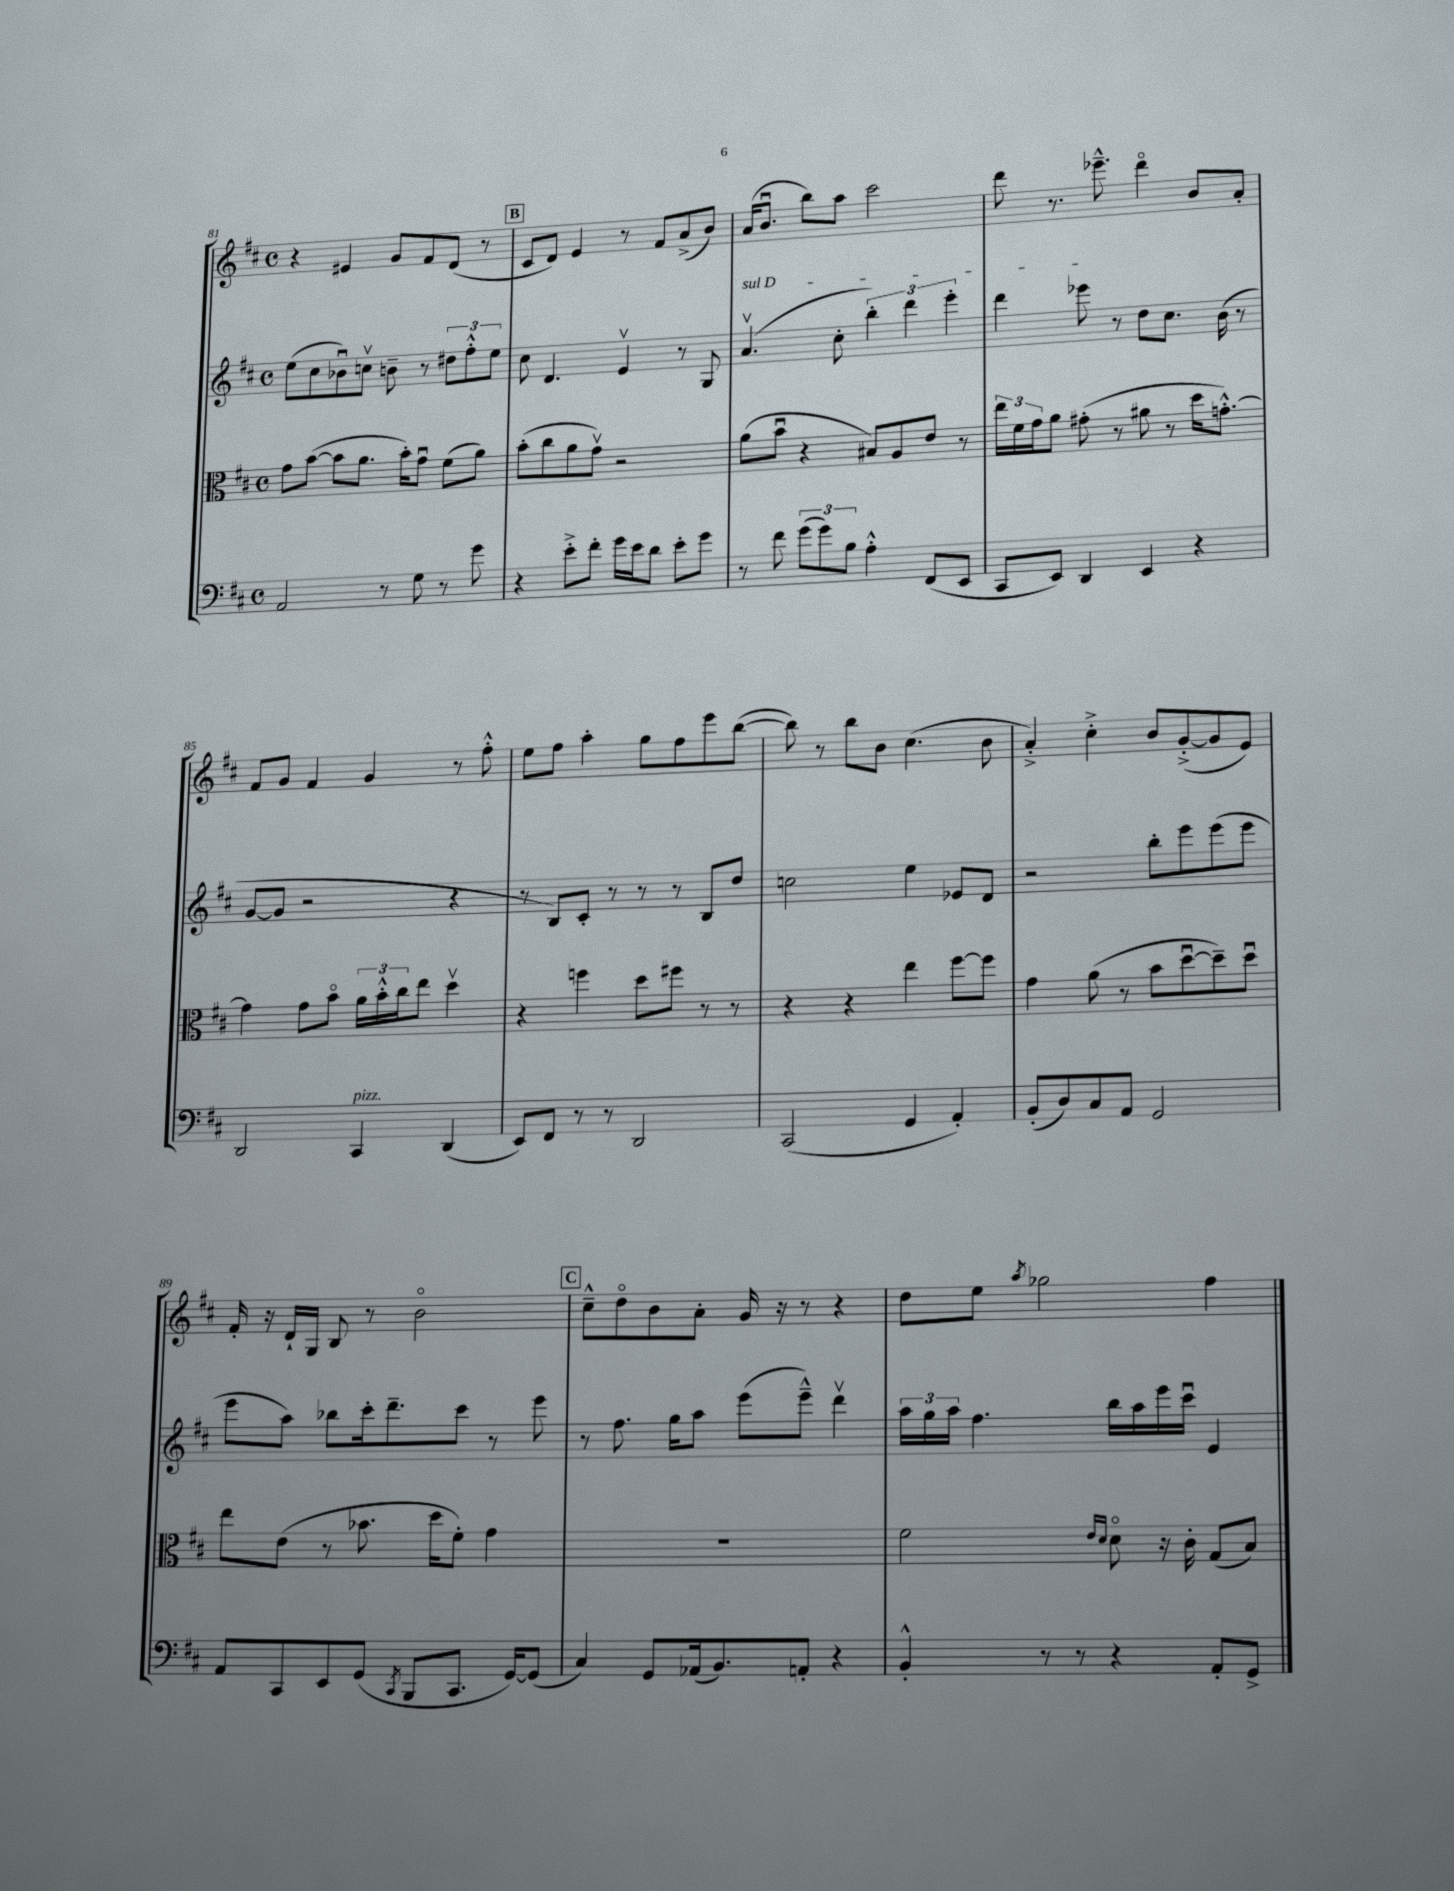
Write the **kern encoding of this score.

**kern	**kern	**kern	**kern
*part4	*part3	*part2	*part1
*staff4	*staff3	*staff2	*staff1
*clefF4	*clefC3	*clefG2	*clefG2
*k[f#c#]	*k[f#c#]	*k[f#c#]	*k[f#c#]
*M4/4	*M4/4	*M4/4	*M4/4
*met(c)	*met(c)	*met(c)	*met(c)
=81	=81	=81	=81
2AA/	8g\L	(8ee\L	4r
.	([8b\J	8cc#\	.
.	8b\L]	8b-Xu\)	4e#X/
.	8.a\J	8ccnv\J	.
8r	.	8bn~\	8g/L
.	16b'\KL)	.	.
8G\	8gu\J	8r	8f#/
8r	(8f#\L	12dd#X\L	(8d/J
.	.	12ff#'^^\	.
8g\	8a\J)	.	8r
.	.	12ee\J	.
!!LO:REH:place=s1:t=B
=82	=82	=82	=82
4r	(8b'\L	8cc#\	8c#/L
.	8cc#\	4.d/	8d/J)
8e'^\L	8a\	.	4e/
8f#'\J	8gv\J)	.	.
16g\LL	2r	4ev/	8r
16e\J	.	.	.
8d\J	.	.	8f#/L
8e'\L	.	8r	(8a^/
8g\J	.	8G/	8b/J)
=83	=83	=83	=83
!	!	!LO:TX:a:i:t=sul D	!
8r	(8a\L	(4.av/	(16a/KL
.	.	.	8.bu/J
8f#\	8bu\J	.	.
(12g\L	4r	.	8bb\L)
12g\)	.	.	.
.	.	8cc#'\	8aa\J
12B\J	.	.	.
4A'^^\	8B#X/L)	6bb'\)	2ccc#\
.	8A/	.	.
.	.	6ddd\	.
(8FF#/L	8e/J	.	.
.	.	6eee'\	.
8EE/J	8r	.	.
=84	=84	=84	=84
8CC#/L	24ee\LL	4ddd\	8ddd\
.	24f#\	.	.
.	24g\J	.	.
8EE/J)	8a\J	.	8.r
4DD/	(8g#X'\	8eee-X\	.
.	.	.	8.eee-X~^^\
.	8r	8r	.
4EE/	8a#X\	8dd\L	4ddd\
.	8r	8.cc#\J	.
4r	16dd\KL	.	8b/L
.	[8.gn'^^\J)	(16b\	.
.	.	8r	8a'/J
!!LO:LB:g=z
=85	=85	=85	=85
2DD/	4g\]	[8g/L	8f#/L
.	.	8g/J]	8g/J
.	8g\L	2r	4f#/
.	8b\J	.	.
!LO:TX:a:i:t=pizz.	!	!	!
4CC#/	24a\LL	.	4g/
.	24b'^^\	.	.
.	24cc#\J	.	.
.	8ee\J	.	.
(4DD/	4ddv\	4r	8r
.	.	.	8ff#'^^\
=86	=86	=86	=86
8EE/L)	4r	8r	8ee\L
8FF#/J	.	8B/L)	8ff#\J
8r	4ffn\	8c#'/J	4aa'\
8r	.	8r	.
2DD/	8dd\L	8r	8gg\L
.	8ff#X\J	8r	8ff#\
.	8r	8B/L	8eee\
.	8r	8dd/J	([8bb\J
=87	=87	=87	=87
(2CC#/	4r	2ccn\	8bb\])
.	.	.	8r
.	4r	.	8bb\L
.	.	.	8b\J
4GG/	4ee\	4ee\	(4.cc#\
4AA'/)	[8ff#\L	8e-X/L	.
.	8ff#\J]	8d/J	8b\
=88	=88	=88	=88
(8BB'/L	4g\	2r	4a'^/)
8D/)	.	.	.
8C#/	(8a\	.	4cc#'^\
8AA/J	8r	.	.
2GG/	8b\L	8bb'\L	8b/L
.	[8ddu\	8eee\	([8g'^/
.	8dd~\])	(8eee\	8g/]
.	8ddu\J	8eee\J	8e/J)
!!LO:LB:g=z
=89	=89	=89	=89
8AA/L	8ee\L	8eee\L	16f#'/
.	.	.	16r
8CC#/	(8e\J	8aa\J)	16d`/LL
.	.	.	16G/JJ
8EE/	8r	8bb-X\L	8B/
(8GG/J	8.b-X\	16ccc#'\k	8r
.	.	8.ddd~\	.
8qCC#/	.	.	.
8BBB/L	.	.	2b\
.	16dd\KL	.	.
8.CC#/J	8f#'\J)	8ccc#\J	.
.	4g\	8r	.
[16GG/KL)	.	.	.
(8GG/J]	.	8eee\	.
!!LO:REH:place=s1:t=C
=90	=90	=90	=90
4C#/)	1r	8r	8cc#~^^\L
.	.	8.ff#\	8dd\
8GG/L	.	.	8b\
.	.	16gg\KL	.
(16AA-X/k	.	8aa\J	8a'\J
8.BB/)	.	.	.
.	.	(8eee\L	16g/
.	.	.	16r
8AAn'/J	.	8eee~^^\J)	8r
4r	.	4dddv\	4r
=91	=91	=91	=91
4BB'^^/	2f#\	24aa\LL	8dd\L
.	.	24gg\	.
.	.	24aa\JJ	.
.	.	4.ff#\	8ee\J
.	.	.	8qaa/
8r	.	.	2gg-X\
8r	.	.	.
.	16qqe/LL	.	.
.	16qqd/JJ	.	.
4r	8d\	16bb\LL	.
.	.	16aa\	.
.	16r	16eee\	.
.	16c#'\	16ccc#u\JJ	.
8AA'/L	(8G/L	4e/	4ff#\
8GG^/J	8B/J)	.	.
==	==	==	==
*-	*-	*-	*-
